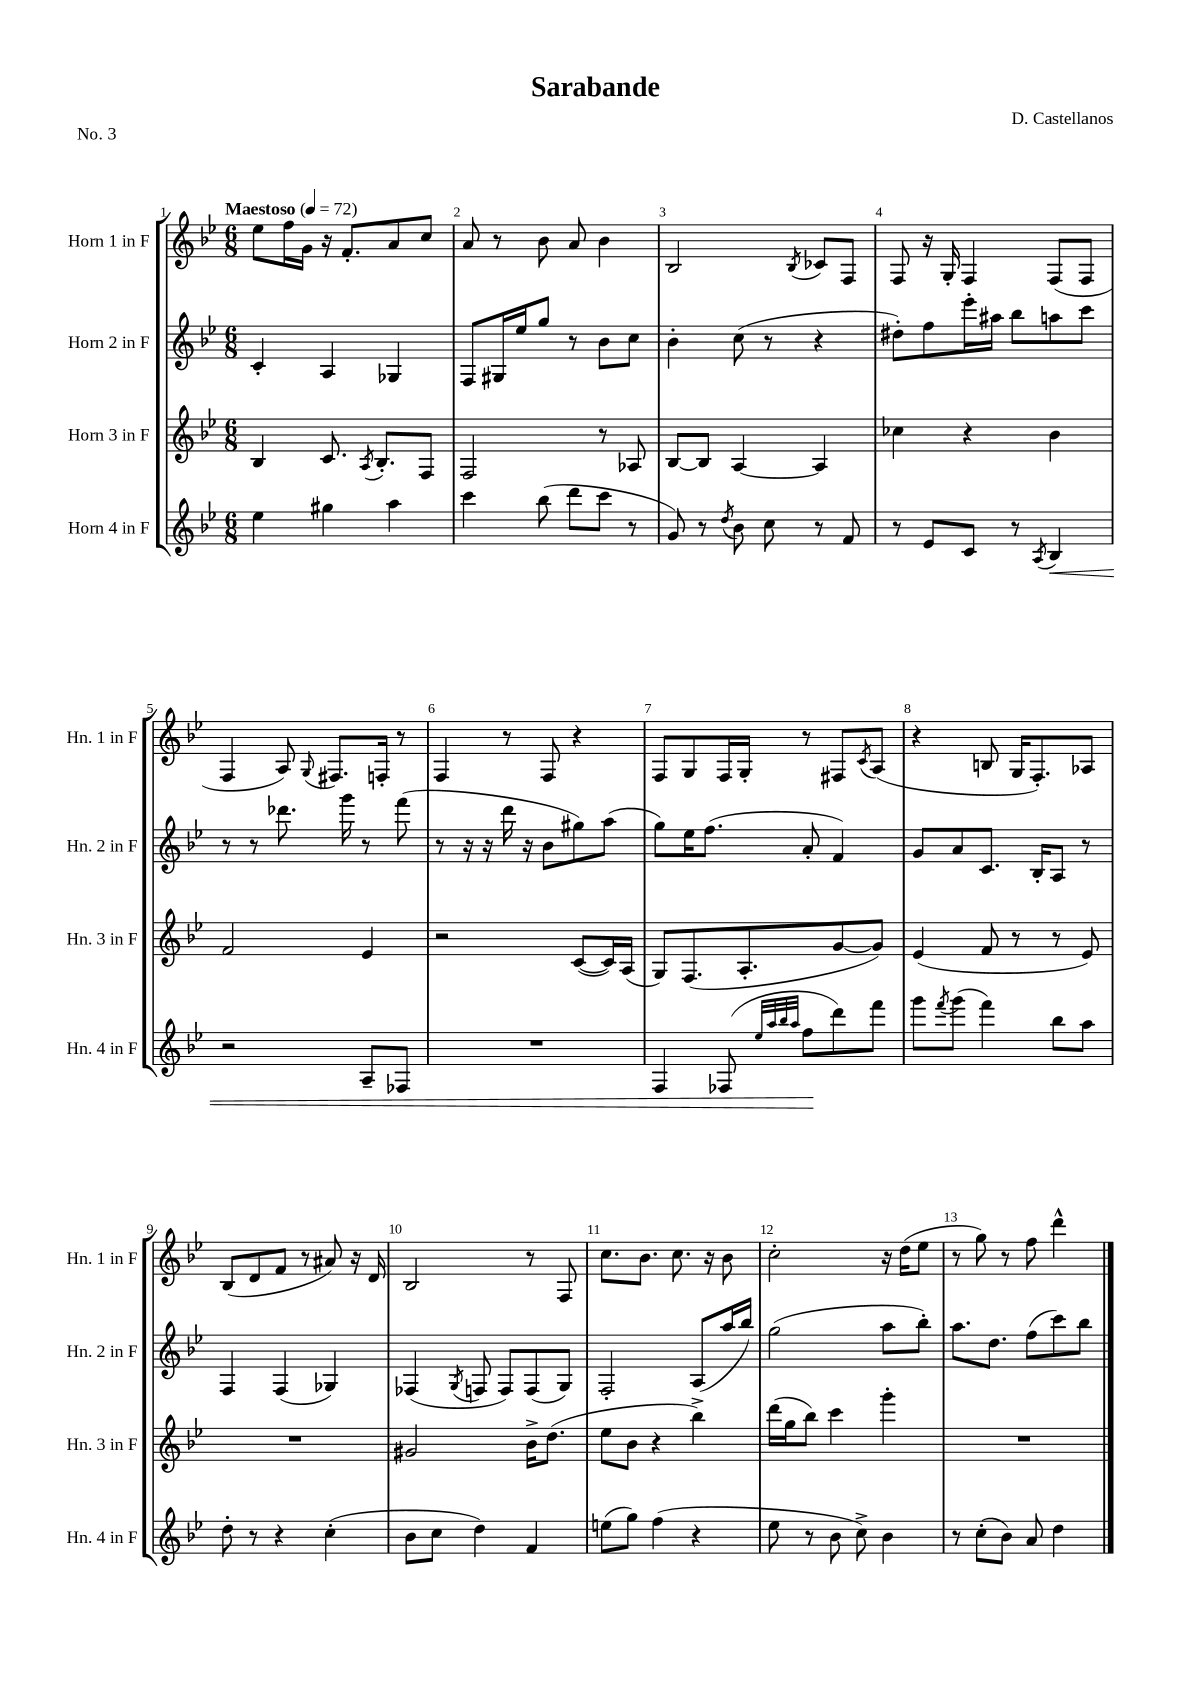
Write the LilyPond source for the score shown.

\header { title = "Sarabande" composer = "D. Castellanos" piece = "No. 3" }
<<
\new StaffGroup <<
\new Staff = "s0" \with { instrumentName = "Horn 1 in F" shortInstrumentName = "Hn. 1 in F" } {
    \clef treble \key bes \major \numericTimeSignature \time 6/8 \tempo "Maestoso" 4 = 72
    ees''8 f''16 g'16 r16 f'8.-. a'8 c''8 |
    a'8 r8 bes'8 a'8 bes'4 |
    bes2 \acciaccatura { bes8 } ces'8 f8 |
    f8 r16 g16-. f4 f8( f8 |
    f4 a8) \appoggiatura { g8 } fis8. f16-. r8 |
    f4 r8 f8 r4 |
    f8 g8 f16 g16-. r8 fis8 \acciaccatura { c'8 } a8( |
    r4 b8 g16 f8.-.) aes8 |
    bes8( d'8 f'8 r8 ais'8) r16 d'16 |
    bes2 r8 f8 |
    c''8. bes'8. c''8. r16 bes'8 |
    c''2-. r16 d''16( ees''8 |
    r8 g''8) r8 f''8 d'''4-^ \bar "|." |
}
\new Staff = "s1" \with { instrumentName = "Horn 2 in F" shortInstrumentName = "Hn. 2 in F" } {
    \clef treble \key bes \major \numericTimeSignature \time 6/8
    c'4-. a4 ges4 |
    f8 gis16 ees''16 g''8 r8 bes'8 c''8 |
    bes'4-. c''8( r8 r4 |
    dis''8-.) f''8 ees'''16-. ais''16 bes''8 a''8 c'''8 |
    r8 r8 des'''8. g'''16 r8 f'''8( |
    r8 r16 r16 d'''16 r16 bes'8 gis''8) a''8( |
    g''8) ees''16 f''8.( a'8-. f'4) |
    g'8 a'8 c'8. bes16-. a8 r8 |
    f4 f4( ges4) |
    fes4( \acciaccatura { g8 } f8 f8) f8( g8) |
    f2-. a8( a''16 bes''16) |
    g''2( a''8 bes''8-.) |
    a''8. d''8. f''8( c'''8) bes''8 \bar "|." |
}
\new Staff = "s2" \with { instrumentName = "Horn 3 in F" shortInstrumentName = "Hn. 3 in F" } {
    \clef treble \key bes \major \numericTimeSignature \time 6/8
    bes4 c'8. \acciaccatura { a8 } bes8.-. f8 |
    f2 r8 aes8 |
    bes8~ bes8 a4~ a4 |
    ces''4 r4 bes'4 |
    f'2 ees'4 |
    r2 c'8~( c'16) a16( |
    g8) f8.( a8.-. g'8~ g'8) |
    ees'4( f'8 r8 r8 ees'8) |
    R2. |
    gis'2 bes'16-> d''8.( |
    ees''8 bes'8 r4 bes''4->) |
    d'''16( g''16 bes''8) c'''4 g'''4-. |
    R2. \bar "|." |
}
\new Staff = "s3" \with { instrumentName = "Horn 4 in F" shortInstrumentName = "Hn. 4 in F" } {
    \clef treble \key bes \major \numericTimeSignature \time 6/8
    ees''4 gis''4 a''4 |
    c'''4 bes''8( d'''8 c'''8 r8 |
    g'8) r8 \acciaccatura { d''8 } bes'8 c''8 r8 f'8 |
    r8 ees'8 c'8 r8 \acciaccatura { a8 } bes4\< |
    r2 a8-- fes8 |
    R2. |
    f4 fes8( \grace { ees''32 a''32 bes''32 a''32 } f''8\! d'''8) f'''8 |
    g'''8 \acciaccatura { f'''8 } g'''8( f'''4) bes''8 a''8 |
    d''8-. r8 r4 c''4-.( |
    bes'8 c''8 d''4) f'4 |
    e''8( g''8) f''4( r4 |
    ees''8 r8 bes'8 c''8->) bes'4 |
    r8 c''8-.( bes'8) a'8 d''4 \bar "|." |
}
>>
>>
\layout { \context { \Score \override BarNumber.break-visibility = ##(#f #t #t) barNumberVisibility = #all-bar-numbers-visible } }
